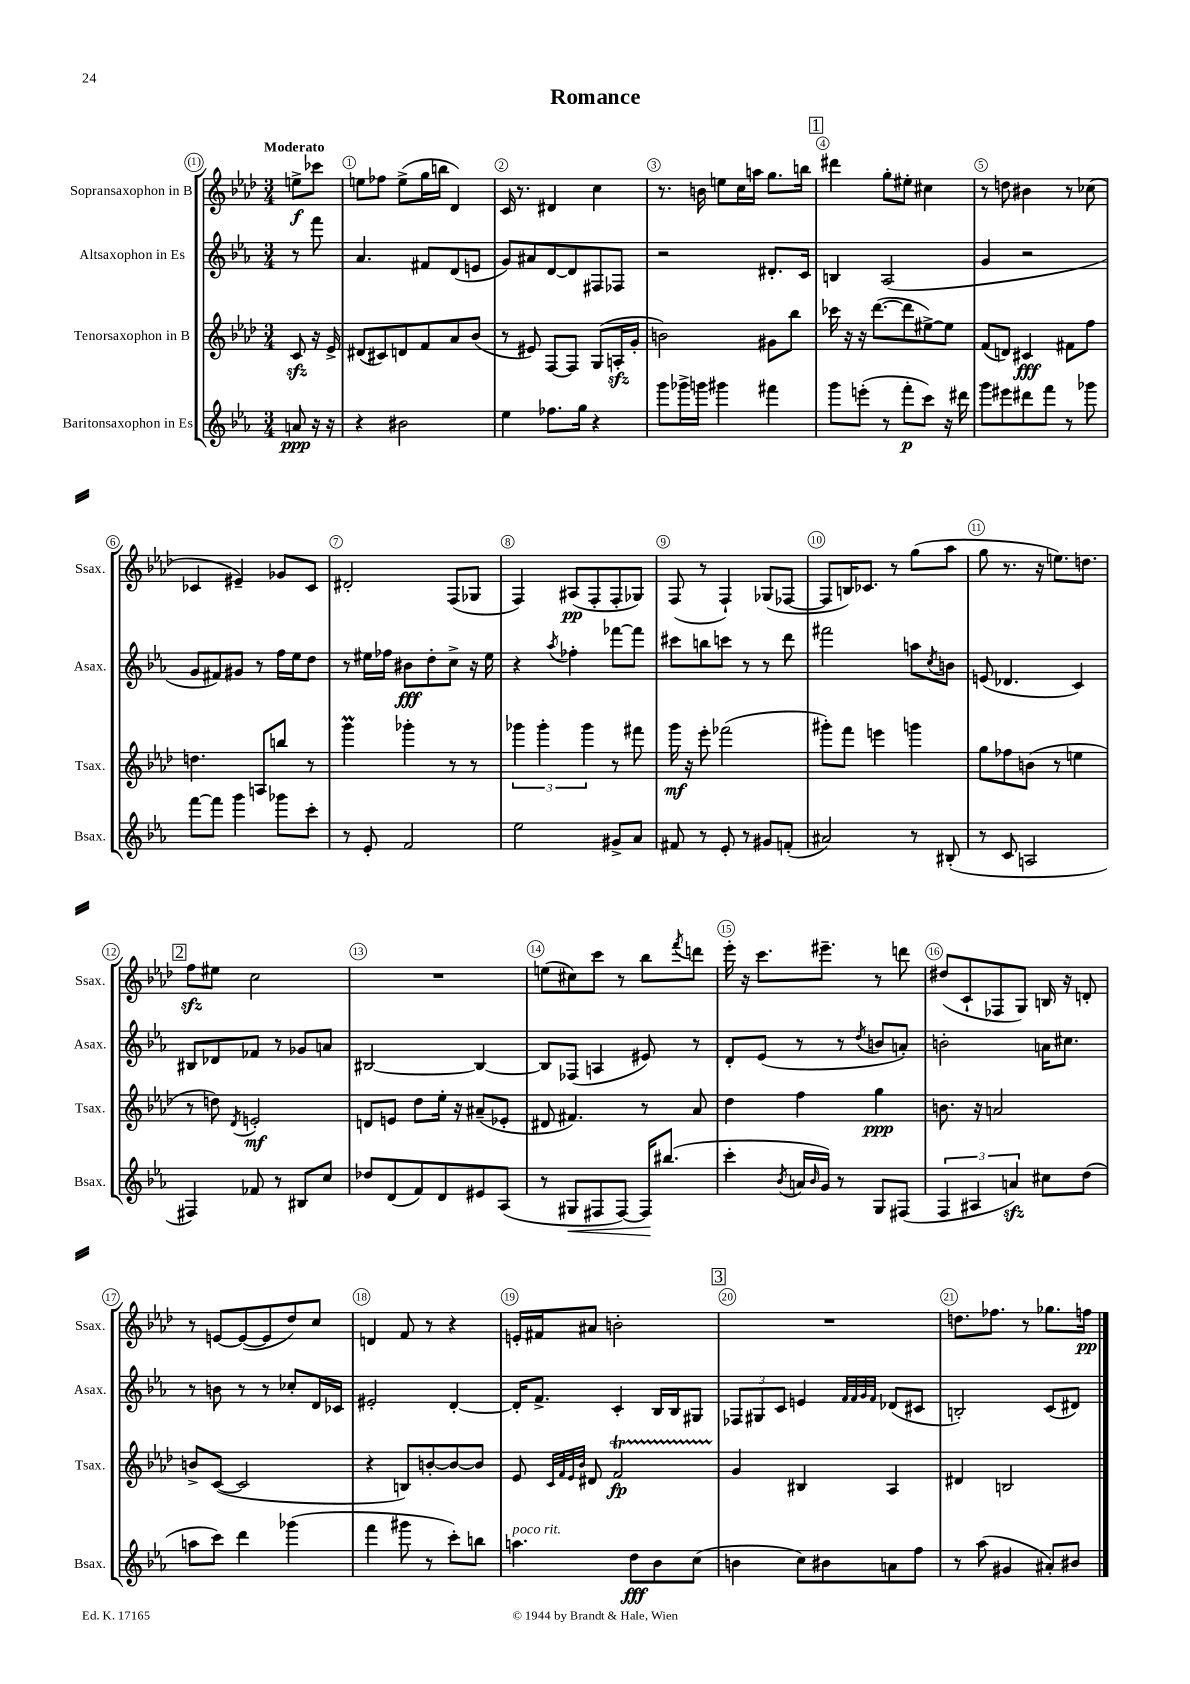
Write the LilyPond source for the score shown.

\header { title = "Romance" }
<<
\new StaffGroup <<
\new Staff = "s0" \with { instrumentName = "Sopransaxophon in B" shortInstrumentName = "Ssax." } {
    \clef treble \key aes \major \numericTimeSignature \time 3/4 \partial 4 \tempo "Moderato"
    e''8->\f ces'''8 |
    e''8 fes''8 e''8->( g''16 b''16 des'4) |
    c'16 r8. dis'4 c''4 |
    r8. b'16 e''8 c''16 a''16 g''8. b''16 |
    \mark \markup { \box "1" } dis'''4 g''8-. eis''8-. cis''4 |
    r8 d''8 bis'4 r8 ces''8( |
    ces'4 eis'4--) ges'8 ces'8 |
    dis'2-. f8( ges8 |
    f4) ais8\pp( f8-. f8-. ges8) |
    f8( r8 f4-!) ges8( fes8~ |
    fes8 b16) ces'8. r8 g''8( aes''8 |
    g''8 r8. r16 e''8.) d''8. |
    \mark \markup { \box "2" } f''8\sfz eis''8 c''2 |
    R2. |
    e''8( cis''8) c'''8 r8 bes''8 \acciaccatura { f'''8 } d'''8 |
    ees'''16-. r16 c'''8. eis'''8.-- r8 d'''8 |
    dis''8( c'8-! fes8 g8) b16 r16 d'8-. |
    r8 e'8~ e'8~( e'8 des''8) c''8 |
    d'4 f'8 r8 r4 |
    e'16-. fis'16 ais'8 b'2-. |
    \mark \markup { \box "3" } R2. |
    d''8. fes''8. r8 ges''8. f''16\pp \bar "|." |
}
\new Staff = "s1" \with { instrumentName = "Altsaxophon in Es" shortInstrumentName = "Asax." } {
    \clef treble \key ees \major \numericTimeSignature \time 3/4 \partial 4
    r8 f'''8 |
    aes'4. fis'8 d'8( e'8 |
    g'8) ais'8 d'8~ d'8 fis8 fes8 |
    r2 dis'8.-. c'16 |
    \mark \markup { \box "1" } b4 aes2( |
    g'4 r2 |
    g'8 fis'8) gis'8 r8 f''16 ees''16 d''8 |
    r8 eis''16 fes''16 bis'8\fff d''8-. c''8-> r16 eis''16 |
    r4 \acciaccatura { aes''8 } fes''4-. fes'''8~ fes'''8 |
    cis'''8 b''8 c'''8 r8 r8 d'''8 |
    fis'''2 a''8 \acciaccatura { c''8 } b'8 |
    e'8( des'4. c'4) |
    \mark \markup { \box "2" } bis8 des'8 fes'8 r8 ges'8 a'8 |
    bis2~ bis4~ |
    bis8 fes8( a4 eis'8) r8 |
    d'8-. ees'8( r8 r8 \acciaccatura { d''8 } b'8 a'8-.) |
    b'2-. a'16 cis''8. |
    r8 b'8 r8 r8 ces''8-. d'16 ces'16 |
    eis'2-. d'4~-. |
    d'16-. f'8.-> c'4-. bes16 bes16 gis8 |
    \mark \markup { \box "3" } \tuplet 3/2 { fes8 gis8 c'8 } e'4 \grace { f'32 f'32 g'32 f'32 } des'8( cis'8 |
    b2-.) c'8( dis'8) \bar "|." |
}
\new Staff = "s2" \with { instrumentName = "Tenorsaxophon in B" shortInstrumentName = "Tsax." } {
    \clef treble \key aes \major \numericTimeSignature \time 3/4 \partial 4
    c'8\sfz r16 ees'16-> |
    dis'8( cis'8) d'8 f'8 aes'8 bes'8( |
    r8 eis'8) f8~ f8 g8( a16-.\sfz g'16-. |
    b'2) gis'8 bes''8 |
    \mark \markup { \box "1" } ces'''16 r16 r16 des'''8.~( des'''8 eis''8~->) eis''8 |
    f'8( d'8) cis'4\fff fis'8 f''8 |
    d''4. a8 b''8 r8 |
    g'''4\prall ges'''4-. r8 r8 |
    \tuplet 3/2 { ges'''4 ges'''4-. ges'''4 } r8 fis'''8 |
    g'''16\mf r16 ees'''8-. fes'''2( |
    gis'''8-.) f'''8 e'''4 g'''4 |
    g''8 fes''8 b'8( r8 e''4 |
    \mark \markup { \box "2" } r8 d''8) \acciaccatura { des'8 } e'2-.\mf |
    d'8 e'8 des''8 ees''16-. r16 ais'8--( ees'8-. |
    dis'8 fis'4.) r8 aes'8 |
    des''4 f''4 g''4\ppp |
    b'8. r16 a'2 |
    b'8-> c'8~( c'2 |
    r4 b8) b'8~-. b'8~ b'8 |
    ees'8 \grace { c'32 f'32 ees'32 bes'32 } dis'8 f'2\startTrillSpan\fp |
    \mark \markup { \box "3" } g'4\stopTrillSpan bis4 aes4 |
    dis'4 b2 \bar "|." |
}
\new Staff = "s3" \with { instrumentName = "Baritonsaxophon in Es" shortInstrumentName = "Bsax." } {
    \clef treble \key ees \major \numericTimeSignature \time 3/4 \partial 4
    a'8\ppp r16 r16 |
    r4 bis'2 |
    ees''4 fes''8. g''16 r4 |
    g'''8 ges'''16-> g'''16 gis'''4 fis'''4 |
    \mark \markup { \box "1" } g'''8 e'''8-.( r8 f'''8-.\p c'''8) r16 dis'''16 |
    g'''8 eis'''8 dis'''8 f'''8 r8 ges'''8 |
    f'''8~ f'''8 g'''4 ges'''8 c'''8-. |
    r8 ees'8-. f'2 |
    ees''2 gis'8-> aes'8 |
    fis'8 r8 ees'8-. r8 gis'8 f'8-.( |
    ais'2) r8 bis8-.( |
    r8 c'8 a2 |
    \mark \markup { \box "2" } fis4) fes'8 r8 bis8 c''8 |
    des''8 d'8( f'8) d'8 eis'8 aes8( |
    r8 gis8\< fis8 fis8~) fis16\! bis''8.( |
    c'''4-. \acciaccatura { bes'8 } a'16 \grace { bes'16 } g'16) r8 g8 fis8( |
    \tuplet 3/2 { f4 ais4 a'4\sfz) } cis''8 d''8( |
    a''8 c'''8) d'''4 ges'''4( |
    f'''4 gis'''8 r8 c'''8-.) b''8 |
    a''4.^\markup { \italic "poco rit." } d''8\fff bes'8 c''8( |
    \mark \markup { \box "3" } b'4 c''8) bis'8 a'8 f''8 |
    r8 aes''8( gis'4 ais'8-.) bis'8 \bar "|." |
}
>>
>>
\layout { \context { \Score \override BarNumber.break-visibility = ##(#f #t #t) barNumberVisibility = #all-bar-numbers-visible \override BarNumber.stencil = #(make-stencil-circler 0.1 0.3 ly:text-interface::print) } }
